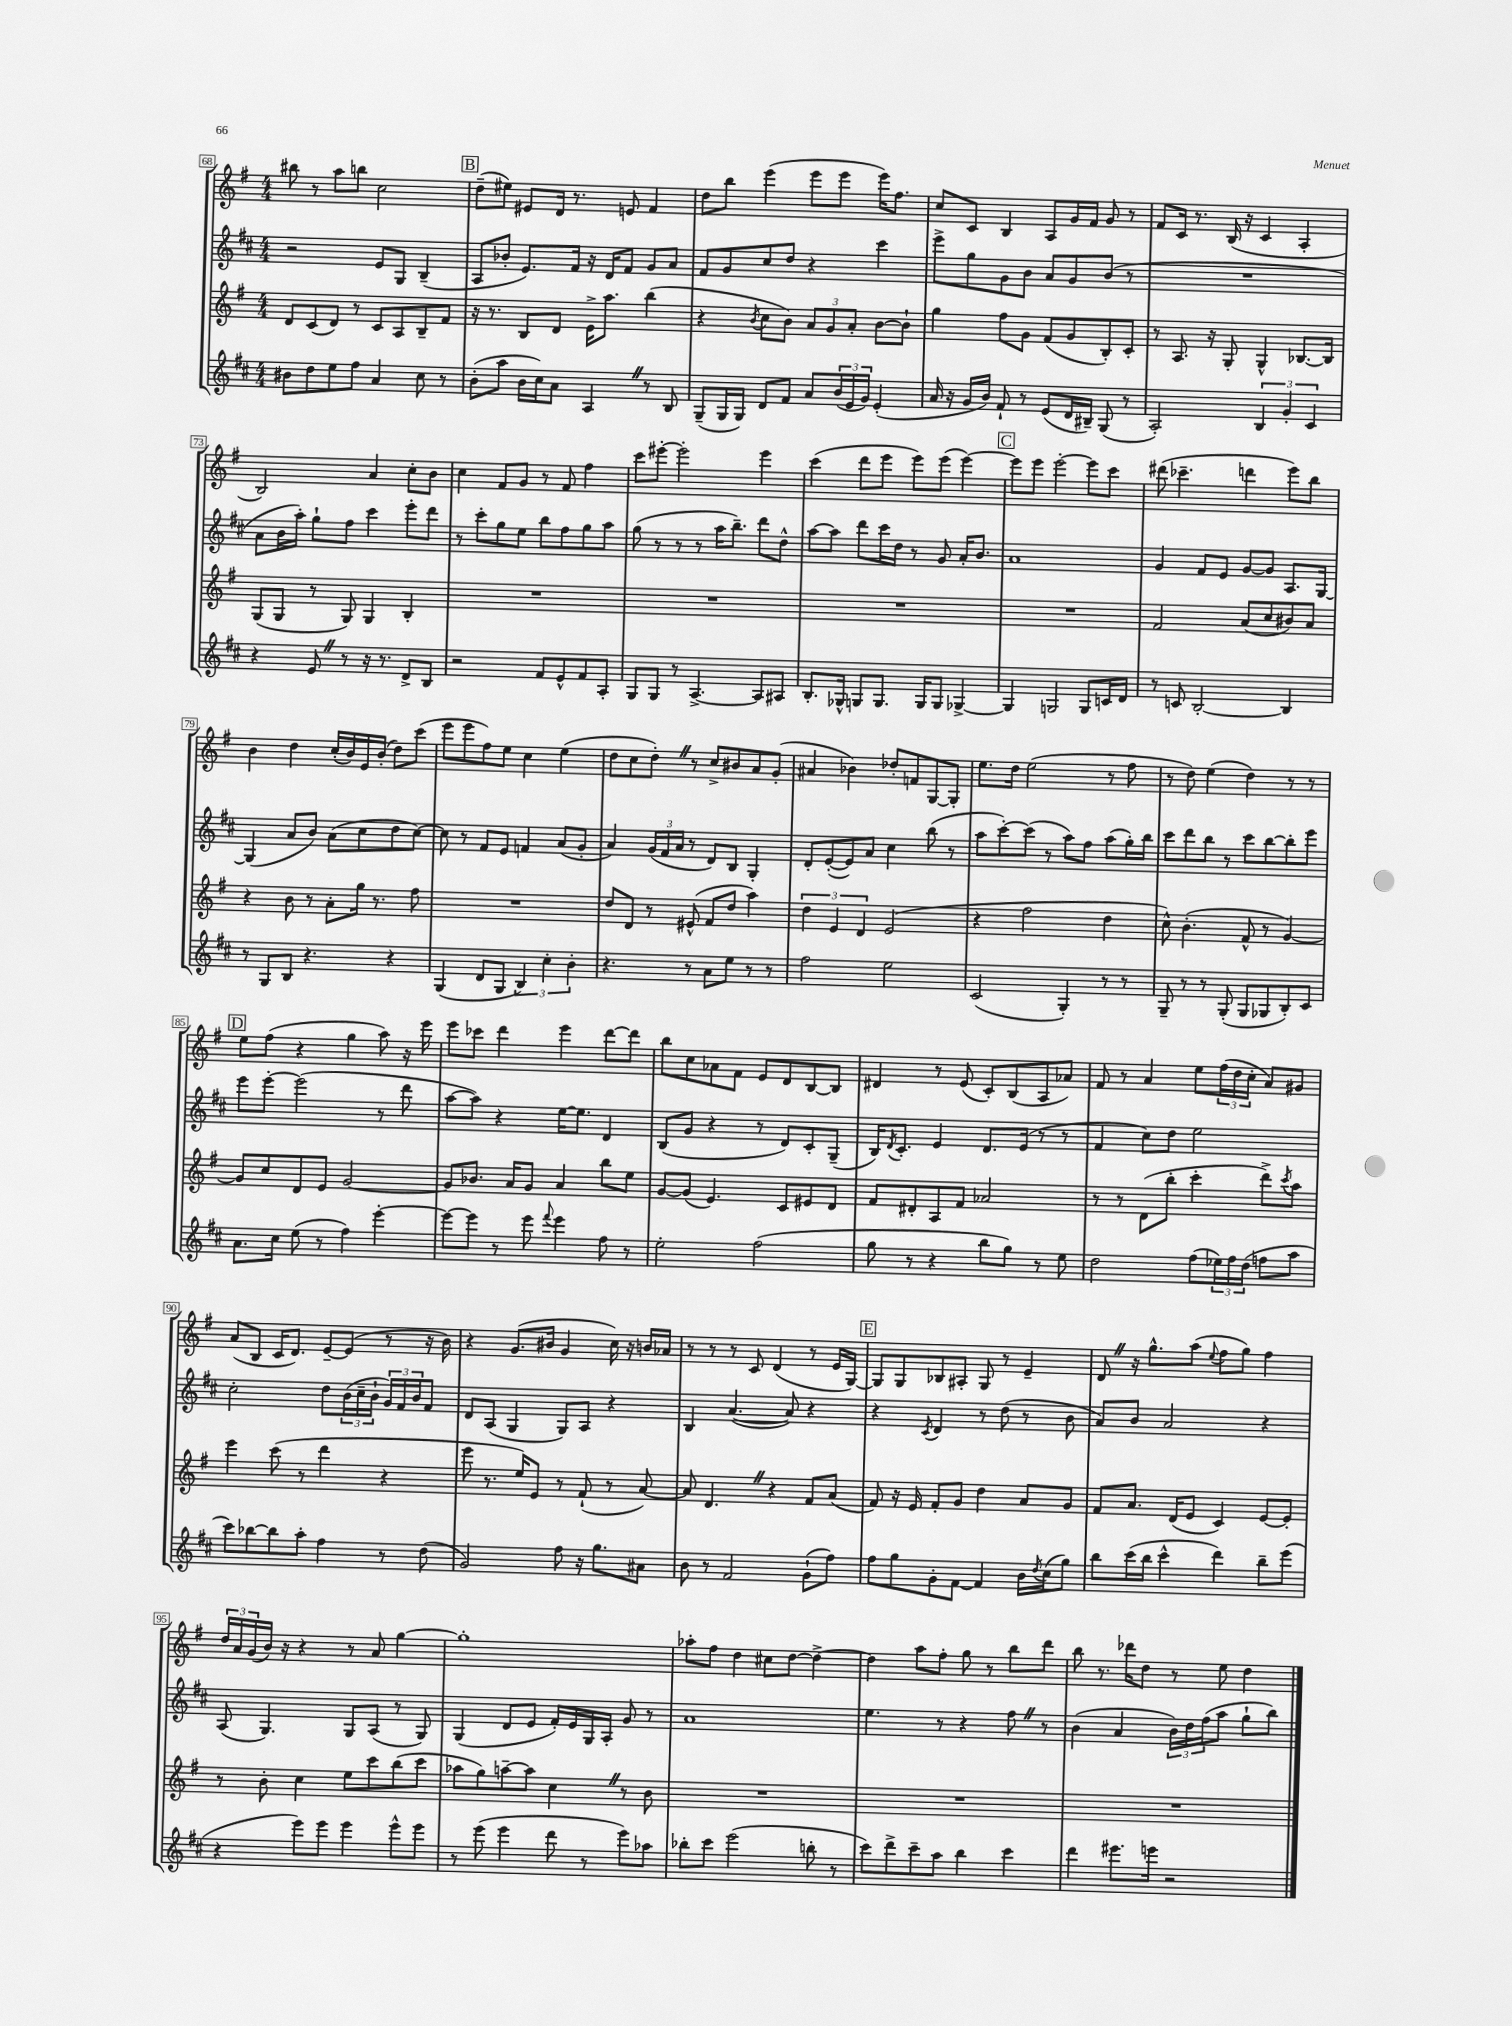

**kern	**kern	**kern	**kern
*staff4	*staff3	*staff2	*staff1
*clefG2	*clefG2	*clefG2	*clefG2
*k[f#c#]	*k[f#]	*k[f#c#]	*k[f#]
*M4/4	*M4/4	*M4/4	*M4/4
8b#	8d	2r	8bb#
8dd	(8c	.	8r
8ee	8d)	.	8aa
8ff#	8r	.	8bb
4a	8c	8e	2cc
.	8A	8G	.
8cc#	8B~	(4B~	.
8r	8f#	.	.
=	=	=	=
(8b'	16r	8A	(8dd~
.	8.r	.	.
8aa	.	8b-'	8ee#)
16b	8B	8.e)	8e#
16cc#)	.	.	.
8a	8d	.	16d
.	.	16f#	8.r
4A	16e^	16r	.
.	8.aa	16d	.
.	.	8f#	8e
8r	(4bb	8g	4f#
8B	.	8a	.
=	=	=	=
(8G~	4r	8f#	8dd
16G	.	8g	8bb
16G)	.	.	.
.	8qb	.	.
8d	8cc	8cc#	(4eee
8f#	8b)	8dd	.
8a	12a	4r	8eee
.	12g	.	.
(24b	.	.	8eee
24e	12a'	.	.
24g)	.	.	.
(4e'	[8b	4ccc#	16eee)
.	.	.	8.ff#
.	8b`]	.	.
=	=	=	=
16a	4gg	8eee^	8cc
16r	.	.	.
16g	.	8gg	8c
16b)	.	.	.
8f#`	8ff#	8g	4B
8r	8g	8b	.
(8e	(8f#	8a	8A
16d	8g	8g	16g
16B#~)	.	.	16f#
(8G	8B')	(8b	8g
8r	8c'	8r	8r
=	=	=	=
2A')	8r	1r	8f#
.	8.A	.	16c
.	.	.	8.r
.	16r	.	.
.	8G'	.	(16B
.	.	.	16r
6B	4G^^	.	4c
6g'	.	.	.
.	[8.B-	.	4A'
6c#	.	.	.
.	16B-]	.	.
=	=	=	=
4r	(8G	8a	2B)
.	8G	16b	.
.	.	16aa')	.
8e	8r	8gg`	.
8r	8G)	8ff#	.
16r	4G	4ccc#	4a
8.r	.	.	.
8d^	4B'	8eee'	8cc'
8B	.	8ddd	8b
=	=	=	=
2r	1r	8r	4cc
.	.	8ccc#'	.
.	.	8gg	8f#
.	.	8ee	8g
8f#	.	8bb	8r
8e^^	.	8ff#	8f#
8f#	.	8gg	4ff#
8A'	.	8aa	.
=	=	=	=
8G	1r	(8gg	8ccc
8G	.	8r	[8eee#'
8r	.	8r	2eee#']
[4.A^	.	8r	.
.	.	16aa	.
.	.	8.bb~)	.
8A]	.	8ddd	4eee#
8A#	.	8dd^^	.
=	=	=	=
8.B'	1r	[8aa	(4ccc
.	.	8aa]	.
16G-^^	.	.	.
8G	.	8ddd	8ddd
8.G	.	16ccc#	8eee
.	.	16dd	.
.	.	8r	8eee)
16G	.	.	.
8G	.	8g	(8eee
[4G-^	.	16a'	[4eee)
.	.	8.b	.
=	=	=	=
4G-]	1r	1a	8eee]
.	.	.	8eee
2G	.	.	[2eee'
8G	.	.	8eee]
16c	.	.	8ccc
16d	.	.	.
=	=	=	=
8r	2f#	4g	(8ddd#
8c	.	.	4.ccc-~
[2B'	.	8f#	.
.	.	8e	.
.	(8a	[8g	4ddd
.	8cc	8g]	.
4B]	8b#)	8.A	8eee)
.	8a	.	8bb
.	.	[16G	.
=	=	=	=
8r	4r	(4G]	4b
8G	.	.	.
8B	8b	8a	4dd
4.r	8r	8b)	.
.	8a'	(8a	(16cc'
.	.	.	16b)
.	16gg	8cc#	16e
.	8.r	.	(16b'
4r	.	8dd	8dd)
.	8ff#	[8cc#)	(8ccc
=	=	=	=
(4G	1r	8cc#]	8eee
.	.	8r	8eee
8d	.	8f#	8ff#)
8G	.	8e	8ee
6B)	.	4f	4cc
6cc#'	.	.	.
.	.	(8a	(4ee
6b'	.	.	.
.	.	8g'	.
=	=	=	=
4.r	8dd	4a)	8dd
.	8d	.	8cc
.	8r	(24g	8dd')
.	.	24f#	.
.	.	24a	.
8r	(8e#^^	8r	8r
8a	8f#	8d)	8cc^
8ee	8dd	8B	8b#
8r	4aa)	4G'	8a
8r	.	.	(8g'
=	=	=	=
2ff#	6dd	8d'	4a#
.	.	([8e'	.
.	6e	.	.
.	.	8e])	4b-)
.	6d	.	.
.	.	8a	.
2ee	(2e	4cc#	8dd-'
.	.	.	8f
.	.	(8bb	[8G
.	.	8r	8G']
=	=	=	=
(2c#	4r	8aa	8.ee
.	.	[8ccc#')	.
.	.	.	16dd
.	2ff#	(8ccc#]	(2ee
.	.	8r	.
4G')	.	8aa)	.
.	.	8ff#	.
8r	4dd	(8aa	8r
8r	.	16gg')	8ff#
.	.	16bb	.
=	=	=	=
8G~	8cc^^)	8ccc#	8r
8r	(4.b'	8ddd	8dd)
8r	.	8bb	(4ee
(8G'	.	8r	.
8G	8f#^^	8ccc#	4dd)
8G-	8r	[8bb	.
8B')	[4g)	8bb']	8r
8c#	.	8eee	8r
=	=	=	=
8.a	8g]	8eee	8ee
.	8cc	[8eee'	(8ff#
16cc#	.	.	.
(8ee	8d	(2eee]	4r
8r	8e	.	.
4ff#)	[2g	.	4gg
[4eee'	.	8r	8aa)
.	.	8ddd	16r
.	.	.	16eee
=	=	=	=
8eee_	8g]	[8aa	8eee
8eee]	8.b-	8aa])	8ccc-
8r	.	4r	4ddd
.	16a	.	.
8eee	8g	.	.
8qqfff#	.	.	.
4eee	4a	[16ee	4eee
.	.	8.ee]	.
8ff#	8bb	4d	[8ddd
8r	8ee	.	8ddd]
=	=	=	=
2ee'	[8g	(8B	8bb
.	(8g]	8g	8cc
.	4.e)	4r	8a-
.	.	.	8f#
(2ff#	.	8r	8e
.	8c	8d)	8d
.	8e#	8c#'	[8B
.	8d	(8G~	8B]
=	=	=	=
8gg	8f#	16B)	4d#
.	.	8qd	.
.	.	8.c#'	.
8r	8d#'	.	.
4r	8A	4e	8r
.	8f#	.	(8e
8bb	2a-	8.d	8c')
8gg)	.	.	(8B
.	.	(16e	.
8r	.	8r	8A
8ee	.	8r	8a-)
=	=	=	=
2dd	8r	4f#	8f#
.	8r	.	8r
.	(8d	8cc#)	4a
.	8bb'	8dd	.
(8ff#	4ccc'	2ee	8ee
24ee-)	.	.	(24ff#
24ff#	.	.	24dd
(24dd	.	.	24cc'
8ff	8ddd^)	.	8a)
.	8qccc	.	.
8aa	8aa	.	8g#
=	=	=	=
8ccc#)	4eee	2cc#'	(8a
[8bb-	.	.	8B
8bb-]	(8ccc	.	16c
.	.	.	8.d)
8aa'	8r	.	.
4ff#	4ddd	8dd	[8e~
.	.	(24b	(8e]
.	.	24cc#~	.
.	.	24b`	.
8r	4r	24g)	8r
.	.	24f#	.
.	.	24b	.
(8dd	.	8f#	16r
.	.	.	16b)
=	=	=	=
2g)	8eee	8d	4r
.	8.r	(8A	.
.	.	4G	(8.g
.	16ee)	.	.
.	8e	.	.
.	.	.	16b#
8ff#	8r	8G)	4g
16r	(8f#`	8A	.
8.gg	.	.	.
.	8r	4r	16cc)
.	.	.	16r
8a#	[8a)	.	16b
.	.	.	16a-
=	=	=	=
8b	8a]	4B	8r
8r	4.d	.	8r
2f#	.	([4.a	8r
.	.	.	8c
.	4r	.	(4d
.	.	8a])	.
(8g`	8f#	4r	8r
8ff#)	(8a	.	16e
.	.	.	[16G)
=	=	=	=
8ff#	8f#)	4r	8G]
8gg	16r	.	8G
.	16e	.	.
.	.	8qc#	.
8g'	8f#'	4d	8B-
[8f#	8g	.	8A#'
4f#]	4dd	8r	8G
.	.	(8dd	8r
16b	8a	8r	4e~
8qdd	.	.	.
(16cc#	.	.	.
8gg)	8g	8b	.
=	=	=	=
8bb	8f#	8a)	8d
(16ccc#	8.a	8b	16r
16bb	.	.	8.gg^^
4ccc#^^	.	2a	.
.	(16d	.	.
.	8e	.	(8aa
.	.	.	8qqee
4ddd)	4c)	.	8ff#
.	.	.	8gg)
8bb~	[8e	4r	4ff#
(8eee	8e']	.	.
=	=	=	=
4r	8r	(8A	24dd
.	.	.	24a
.	.	.	(24g
.	8b'	4.G)	16b)
.	.	.	16r
8eee)	4cc	.	4r
8eee	.	.	.
4eee	8ee	8G	8r
.	8ccc	(8A	8a
8eee^^	(8bb	8r	[4gg
8eee	8ccc	8G)	.
=	=	=	=
8r	8aa-	(4G	1gg']
(8eee	8gg)	.	.
4eee	[8aa~	8d	.
.	8aa]	8e	.
8ddd	4cc	16f#')	.
.	.	16e	.
8r	.	16G	.
.	.	16A'	.
8eee)	8r	8g	.
8aa-	8b	8r	.
=	=	=	=
8bb-'	1r	1a	8aa-'
8ccc#	.	.	8ff#
(2eee	.	.	4dd
.	.	.	8cc#
.	.	.	[8dd
8bb'	.	.	4dd^_
8r	.	.	.
=	=	=	=
8ccc#)	1r	4.ee	4dd]
8ddd^	.	.	.
8ccc#~	.	.	8aa
8aa	.	8r	8ff#'
4bb	.	4r	8gg
.	.	.	8r
4ccc#	.	8ff#	8bb
.	.	8r	8ddd
=	=	=	=
4ddd	1r	(4b	8bb
.	.	.	8.r
8.eee#	.	4a	.
.	.	.	16ddd-
.	.	.	8dd
16eee	.	.	.
2r	.	24b)	8r
.	.	24dd	.
.	.	(24ff#	.
.	.	8aa	8ee
.	.	8gg`	4dd
.	.	8bb)	.
==	==	==	==
*-	*-	*-	*-
